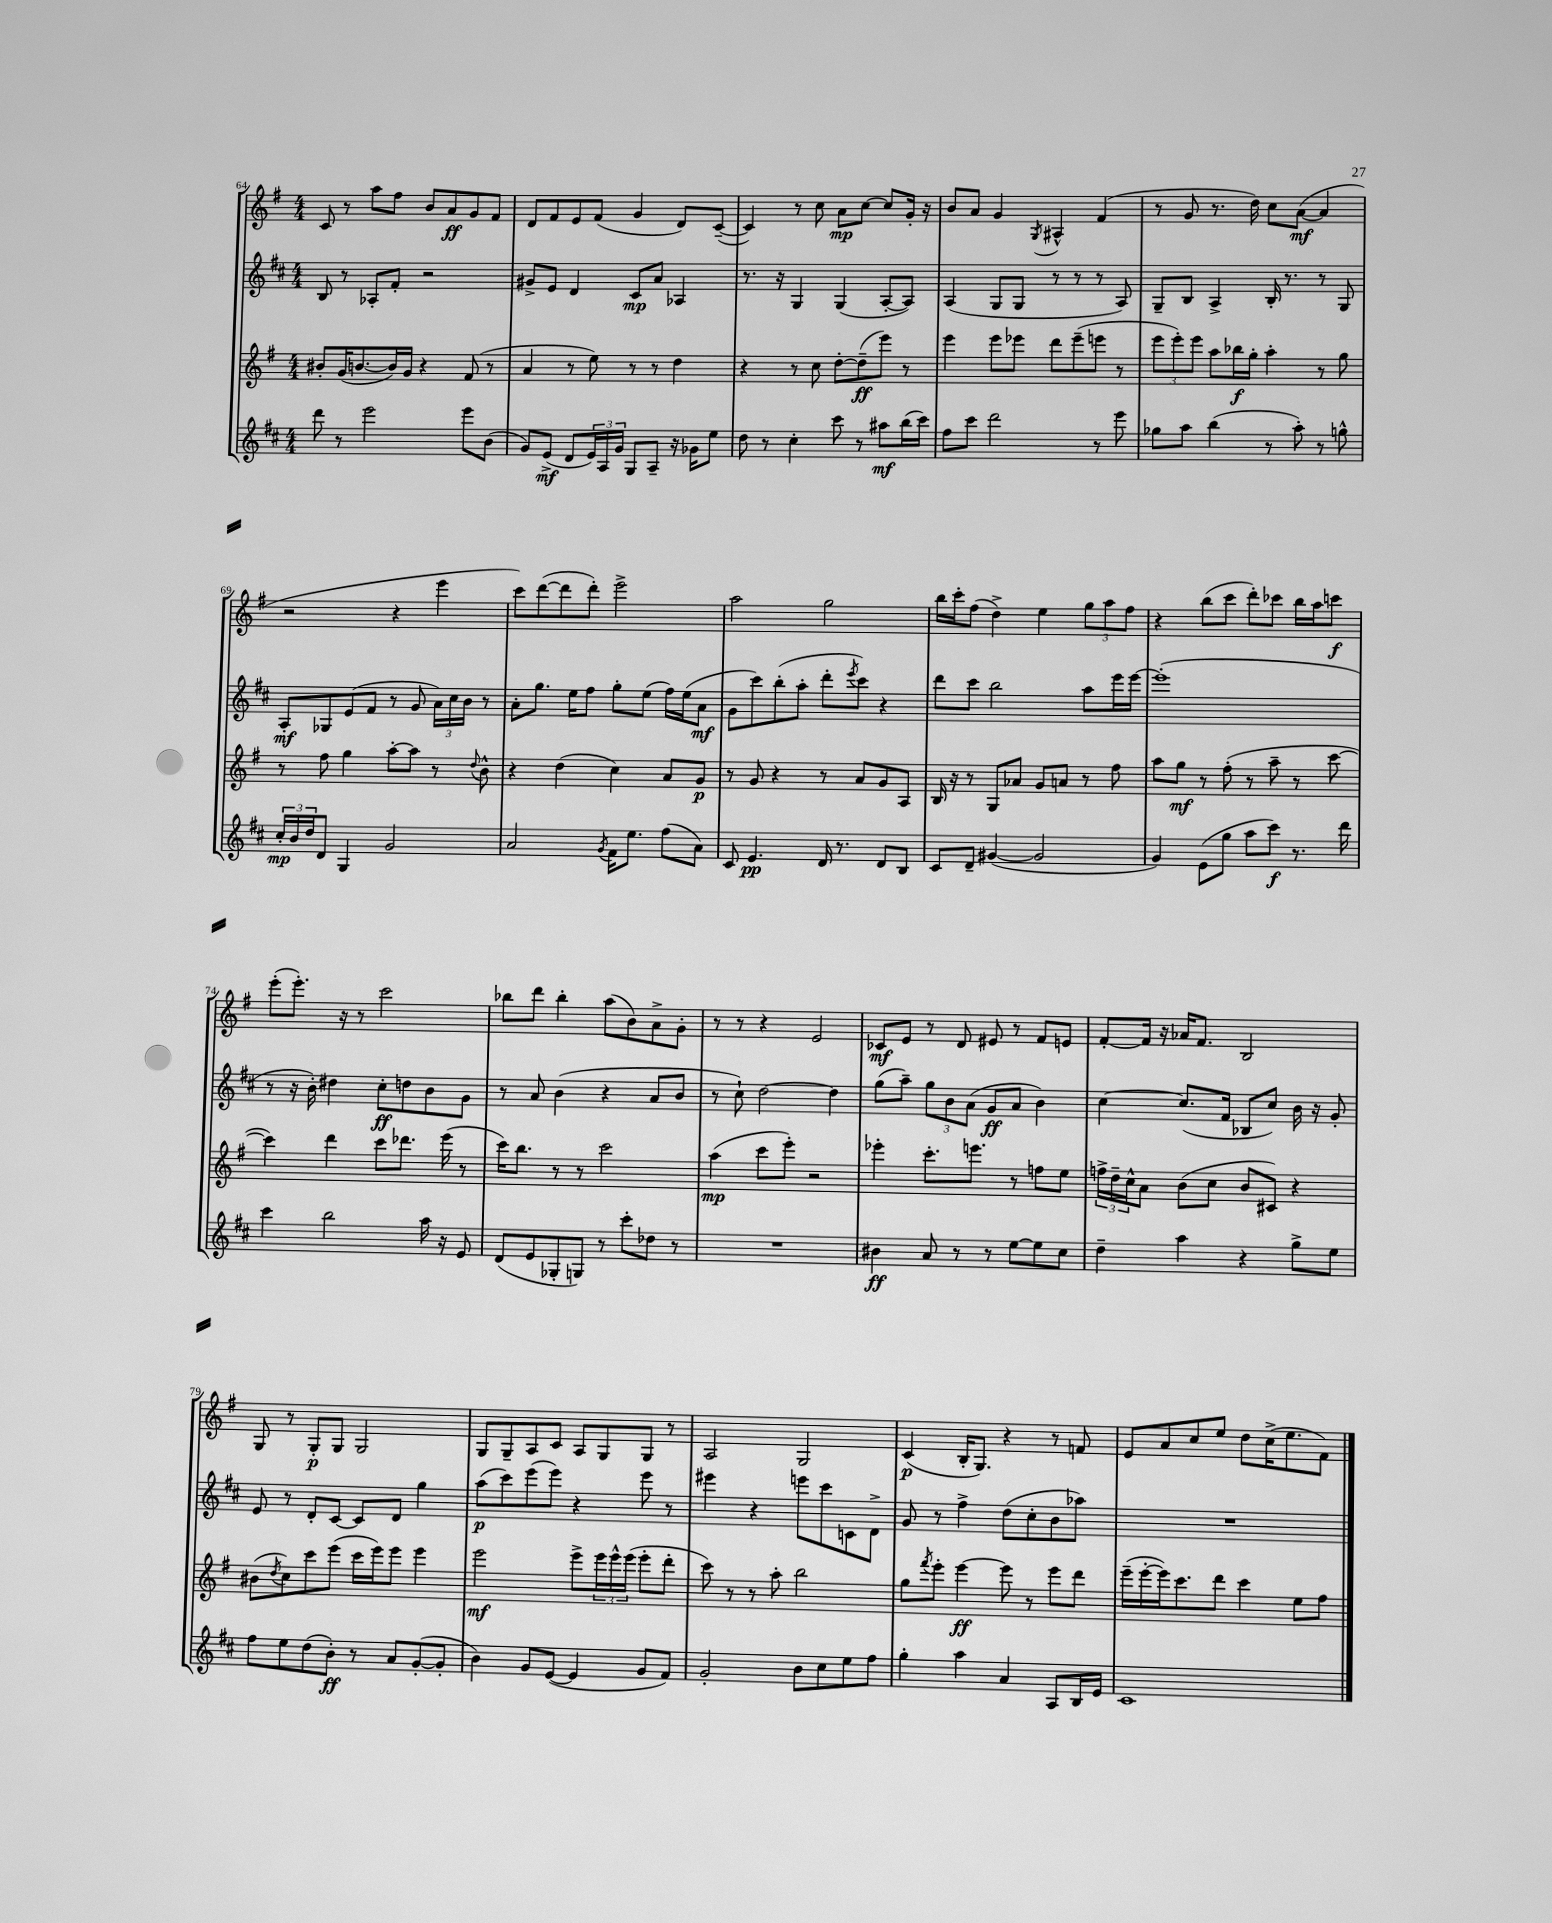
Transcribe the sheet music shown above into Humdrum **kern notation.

**kern	**kern	**kern	**kern
*staff4	*staff3	*staff2	*staff1
*clefG2	*clefG2	*clefG2	*clefG2
*k[f#c#]	*k[f#]	*k[f#c#]	*k[f#]
*M4/4	*M4/4	*M4/4	*M4/4
8ddd	8b#'	8B	8c
8r	(16g	8r	8r
.	[8.b	.	.
2eee	.	8A-'	8aa
.	16b])	8f#'	8ff#
.	16g	.	.
.	4r	2r	8b
.	.	.	8a
8eee	(8f#	.	8g
(8b	8r	.	8f#
=	=	=	=
8g)	4a	8g#^	8d
(8e^	.	8e	8f#
8d	8r	4d	8e
24e)	8ee)	.	(8f#
24A	.	.	.
24g	.	.	.
8G	8r	8c#	4g
8A~	8r	8a	.
16r	4dd	4A-	8d)
16g-	.	.	.
8ee	.	.	([8c~
=	=	=	=
8dd	4r	8.r	4c])
8r	.	.	.
.	.	16r	.
4cc#'	8r	4G	8r
.	8cc	.	8cc
8ccc#	[8dd'	(4G	8a
8r	(8dd~]	.	[8cc
8aa#	8eee)	[8A'	8cc]
(16bb	8r	8A])	16g'
16ccc#)	.	.	16r
=	=	=	=
8ff#	4eee	(4A	8b
8ccc#	.	.	8a
2ddd	8eee	8G	4g
.	8eee-	8G	.
.	.	.	8qG
.	8ddd	8r	4A#^^
.	(8eee-~	8r	.
8r	8eee	8r	(4f#
8eee	8r	8A)	.
=	=	=	=
8gg-	12eee	8G~	8r
.	12eee')	.	.
8aa	.	8B	8g
.	12eee	.	.
(4bb	8aa	4A^	8.r
.	16bb-	.	.
.	16gg'	.	16dd)
8r	4aa'	16B'	8cc
.	.	8.r	.
8aa')	.	.	([8a
8r	8r	8r	4a]
8gg^^	8gg	8G	.
=	=	=	=
24cc#'	8r	8A'	2r
24b	.	.	.
24dd	.	.	.
8d	8ff#	8G-	.
4G	4gg	(8e	.
.	.	8f#	.
2g	[8aa'	8r	4r
.	8aa]	8g	.
.	8r	24a)	4eee
.	.	24cc#	.
.	.	24b	.
.	8qqdd	.	.
.	8b^^	8r	.
=	=	=	=
2a	4r	8a'	8ccc)
.	.	8.gg	([8ddd
.	(4dd	.	8ddd]
.	.	16ee	.
.	.	8ff#	8ddd')
8qg	.	.	.
16f#	4cc)	8gg'	2eee^
8.ee	.	.	.
.	.	(8ee	.
(8ff#	8a	16ff#)	.
.	.	(16ee	.
8a)	8g	8a	.
=	=	=	=
8c#	8r	8g	2aa
4.e	8g	8ccc#)	.
.	4r	(8bb'	.
.	.	8aa'	.
16d	8r	8ddd'	2gg
8.r	.	.	.
.	.	8qeee	.
.	8a	8ccc#)	.
8d	8g	4r	.
8B	8A	.	.
=	=	=	=
8c#	16B	8ddd	16bb
.	16r	.	16ccc'
8d~	8r	8ccc#	(8ff#
([4g#	8G	2bb	4dd^)
.	8a-	.	.
2g#]	8g	.	4ee
.	8a	.	.
.	8r	8aa	12gg
.	.	.	12aa
.	8ff#	16eee	.
.	.	.	12ff#
.	.	[16eee	.
=	=	=	=
4g)	8aa	(1eee']	4r
.	8gg	.	.
(8e	8r	.	(8bb
8gg	(8ff#'	.	8ccc
8aa	8r	.	8ddd')
8ccc#)	8aa~	.	8ccc-
8.r	8r	.	16bb
.	.	.	16aa
.	[8ccc	.	8ccc
16ddd	.	.	.
=	=	=	=
4ccc#	4ccc])	8r	(8eee'
.	.	16r	8.eee')
.	.	16b')	.
2bb	4ddd	4dd#	.
.	.	.	16r
.	.	.	8r
.	8ccc	8cc#'	2ccc
.	8.ddd-	8dd	.
16aa	.	8b	.
16r	(16eee	.	.
8e	8r	8g	.
=	=	=	=
(8d	16ccc)	8r	8bb-
.	8.bb	.	.
8e	.	8a	8ddd
8G-'	8r	(4b	4bb-'
8G)	8r	.	.
8r	2ccc	4r	(8aa
8ccc#'	.	.	8b)
8dd-	.	8a	8a^
8r	.	8b	8g'
=	=	=	=
1r	(4aa	8r	8r
.	.	8cc#`)	8r
.	8ccc	[2dd	4r
.	8eee')	.	.
.	2r	.	2e
.	.	4dd]	.
=	=	=	=
4b#	4eee-'	(8gg	8c-
.	.	8aa~)	8e
8a	8.ccc'	12gg	8r
.	.	12b	.
8r	.	.	8d
.	.	(12a	.
.	8.eee	.	.
8r	.	8g	8e#
[8ee	8r	8a	8r
8ee]	8ff	4b)	8f#
8cc#	8ee	.	8e
=	=	=	=
4dd~	24ff^	[4cc#	[8f#'
.	24dd~	.	.
.	24cc^^	.	.
.	8a	.	16f#]
.	.	.	16r
4aa	(8b	(8.cc#]	16a-
.	.	.	8.f#
.	8cc	.	.
.	.	16f#	.
4r	8b	8B-	2B
.	8c#)	8cc#)	.
8gg^	4r	16b	.
.	.	16r	.
8ee	.	8g'	.
=	=	=	=
8ff#	(8b#	8e	8G
.	8qdd	.	.
8ee	8cc)	8r	8r
(8dd	8ccc	8d'	8G'
8b')	(8eee	[8c#	8G
8r	16ccc	8c#]	2G
.	16eee)	.	.
8a	8eee	8d	.
([8g'	4eee	4gg	.
8g']	.	.	.
=	=	=	=
4b)	2eee	(8aa	8G
.	.	8ccc#)	8G~
8g	.	(8eee	8A
([8e	.	8eee)	8c
4e]	8eee^	4r	8A
.	24eee	.	8G
.	24eee^^	.	.
.	(24eee	.	.
8g	8eee'	8eee	8G
8f#)	8ddd'	8r	8r
=	=	=	=
2g'	8ccc)	4eee#	2A
.	8r	.	.
.	8r	4r	.
.	8aa'	.	.
8b	2bb	8eee	2G
8cc#	.	8ccc#	.
8ee	.	8c	.
8ff#	.	8d^	.
=	=	=	=
4gg'	8gg	8g	(4c
.	8qfff#	.	.
.	8eee'	8r	.
4aa	[4eee	4ff#^	16B'
.	.	.	8.G)
4a	8eee]	(8dd	4r
.	8r	8cc#'	.
8A	8eee	8b	8r
16B	8ddd	8aa-)	8f
16e	.	.	.
=	=	=	=
1c#	(16eee~	1r	8e
.	[16eee'	.	.
.	16eee])	.	8a
.	8.ccc	.	.
.	.	.	8cc
.	8ddd	.	8ee
.	4ccc	.	8dd
.	.	.	(16cc^
.	.	.	8.ee
.	8ee	.	.
.	8ff#	.	8f#)
==	==	==	==
*-	*-	*-	*-
